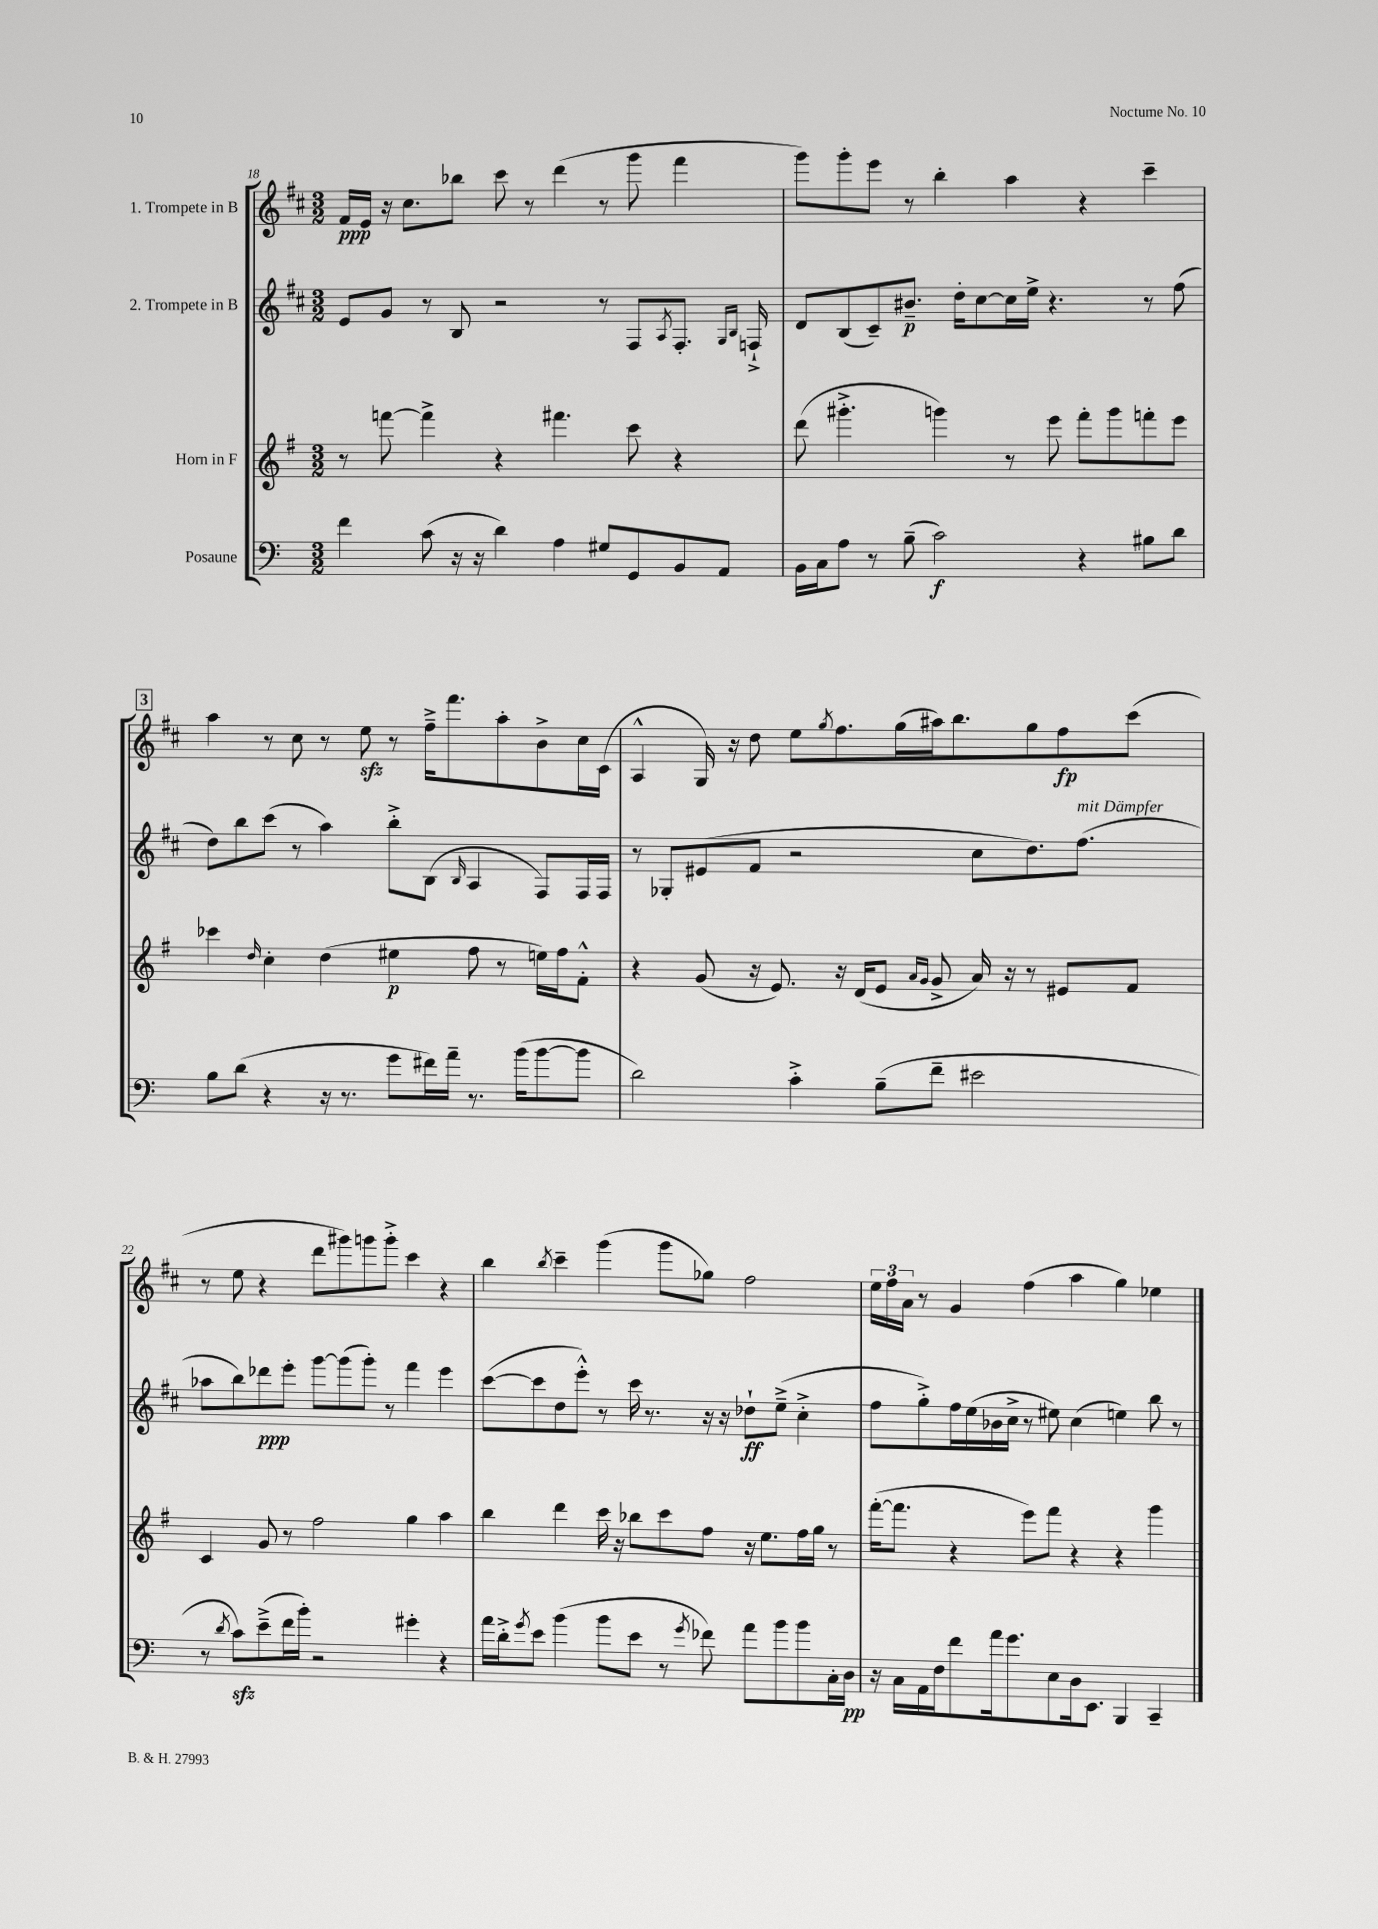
<<
\new StaffGroup <<
\new Staff = "s0" \with { instrumentName = "1. Trompete in B" } {
    \clef treble \key d \major \numericTimeSignature \time 3/2
    fis'16\ppp e'16 r16 cis''8. bes''8 cis'''8 r8 d'''4( r8 g'''8 fis'''4 |
    g'''8) g'''8-. e'''8 r8 b''4-. a''4 r4 cis'''4-- |
    \mark \markup { \box "3" } a''4 r8 cis''8 r8 e''8\sfz r8 fis''16---> fis'''8. a''8-. b'8-> cis''16 cis'16( |
    a4-^ g16) r16 d''8 e''8 \acciaccatura { g''8 } fis''8. g''16( ais''16) b''8. g''8 fis''8\fp cis'''8( |
    r8 e''8 r4 d'''8 gis'''8) g'''8 g'''8-.-> cis'''4 r4 |
    b''4 \acciaccatura { b''8 } cis'''4-- g'''4( g'''8 ges''8) fis''2 |
    \tuplet 3/2 { e''16 fis''16 a'16 } r8 g'4 fis''4( a''4 g''4) ees''4 \bar "|." |
}
\new Staff = "s1" \with { instrumentName = "2. Trompete in B" } {
    \clef treble \key d \major \numericTimeSignature \time 3/2
    e'8 g'8 r8 b8 r2 r8 fis8 \acciaccatura { a8 } fis8.-. \grace { g16 b16 } f16-!-> |
    d'8 b8( cis'8--) bis'8.--\p d''16-. cis''8~ cis''16 e''16-> r4. r8 fis''8( |
    \mark \markup { \box "3" } d''8) b''8 cis'''8( r8 a''4) b''8-.-> b8( \grace { b16 } a4 fis8) fis16 fis16 |
    r8 ges8-. eis'8( fis'8 r2 cis''8 d''8.) fis''8.^\markup { \italic "mit Dämpfer" }( |
    aes''8 b''8) des'''8\ppp e'''8-. g'''8~ g'''8( g'''8-.) r8 fis'''4 e'''4 |
    cis'''8~( cis'''8 d''8 e'''8-.-^) r8 cis'''16 r8. r16 r16 des''8-!\ff e''8--->( cis''4-.-> |
    fis''8 g''8-.->) fis''16 e''16( bes'16 cis''16-> r8 eis''8) cis''4( e''4) b''8 r8 \bar "|." |
}
\new Staff = "s2" \with { instrumentName = "Horn in F" } {
    \clef treble \key g \major \numericTimeSignature \time 3/2
    r8 f'''8~ f'''4-> r4 fis'''4. c'''8 r4 |
    d'''8( gis'''4.-.-> g'''4) r8 e'''8 fis'''8-. g'''8 f'''8-. e'''8 |
    \mark \markup { \box "3" } ces'''4 \grace { d''16 } c''4-. d''4( eis''4\p fis''8 r8 e''16) fis''16 fis'8-.-^ |
    r4 g'8( r16 e'8.) r16 d'16( e'8 \grace { a'16 g'16 } g'8-> a'16) r16 r8 eis'8 fis'8 |
    c'4 g'8 r8 fis''2 g''4 a''4 |
    b''4 d'''4 c'''16 r16 bes''8 c'''8 fis''8 r16 e''8. fis''16 g''16 r8 |
    fis'''16~-.( fis'''8. r4 e'''8) fis'''8 r4 r4 g'''4 \bar "|." |
}
\new Staff = "s3" \with { instrumentName = "Posaune" } {
    \clef bass \key c \major \numericTimeSignature \time 3/2
    f'4 c'8( r16 r16 d'4) a4 gis8 g,8 b,8 a,8 |
    b,16 c16 a8 r8 b8--( c'2\f) r4 bis8 d'8 |
    \mark \markup { \box "3" } b8 d'8( r4 r16 r8. g'8 fis'16) a'16-- r8. b'16( b'8~ b'8 |
    d'2) c'4-.-> b8--( f'8-- eis'2 |
    r8 \acciaccatura { d'8 } c'8\sfz) e'8--->( f'16 b'16-.) r2 gis'4-. r4 |
    a'16 d'16-.-> \acciaccatura { g'8 } e'8 b'4( b'8 e'8 r8 \acciaccatura { g'8 } fes'8) a'8 b'8 b'8 c16-. d16\pp |
    r16 c16 a,16 f16 f'8 a'16 g'8. e8 d16 e,8. b,,4 c,4-- \bar "|." |
}
>>
>>
\layout { \context { \Score currentBarNumber = #18 } }
